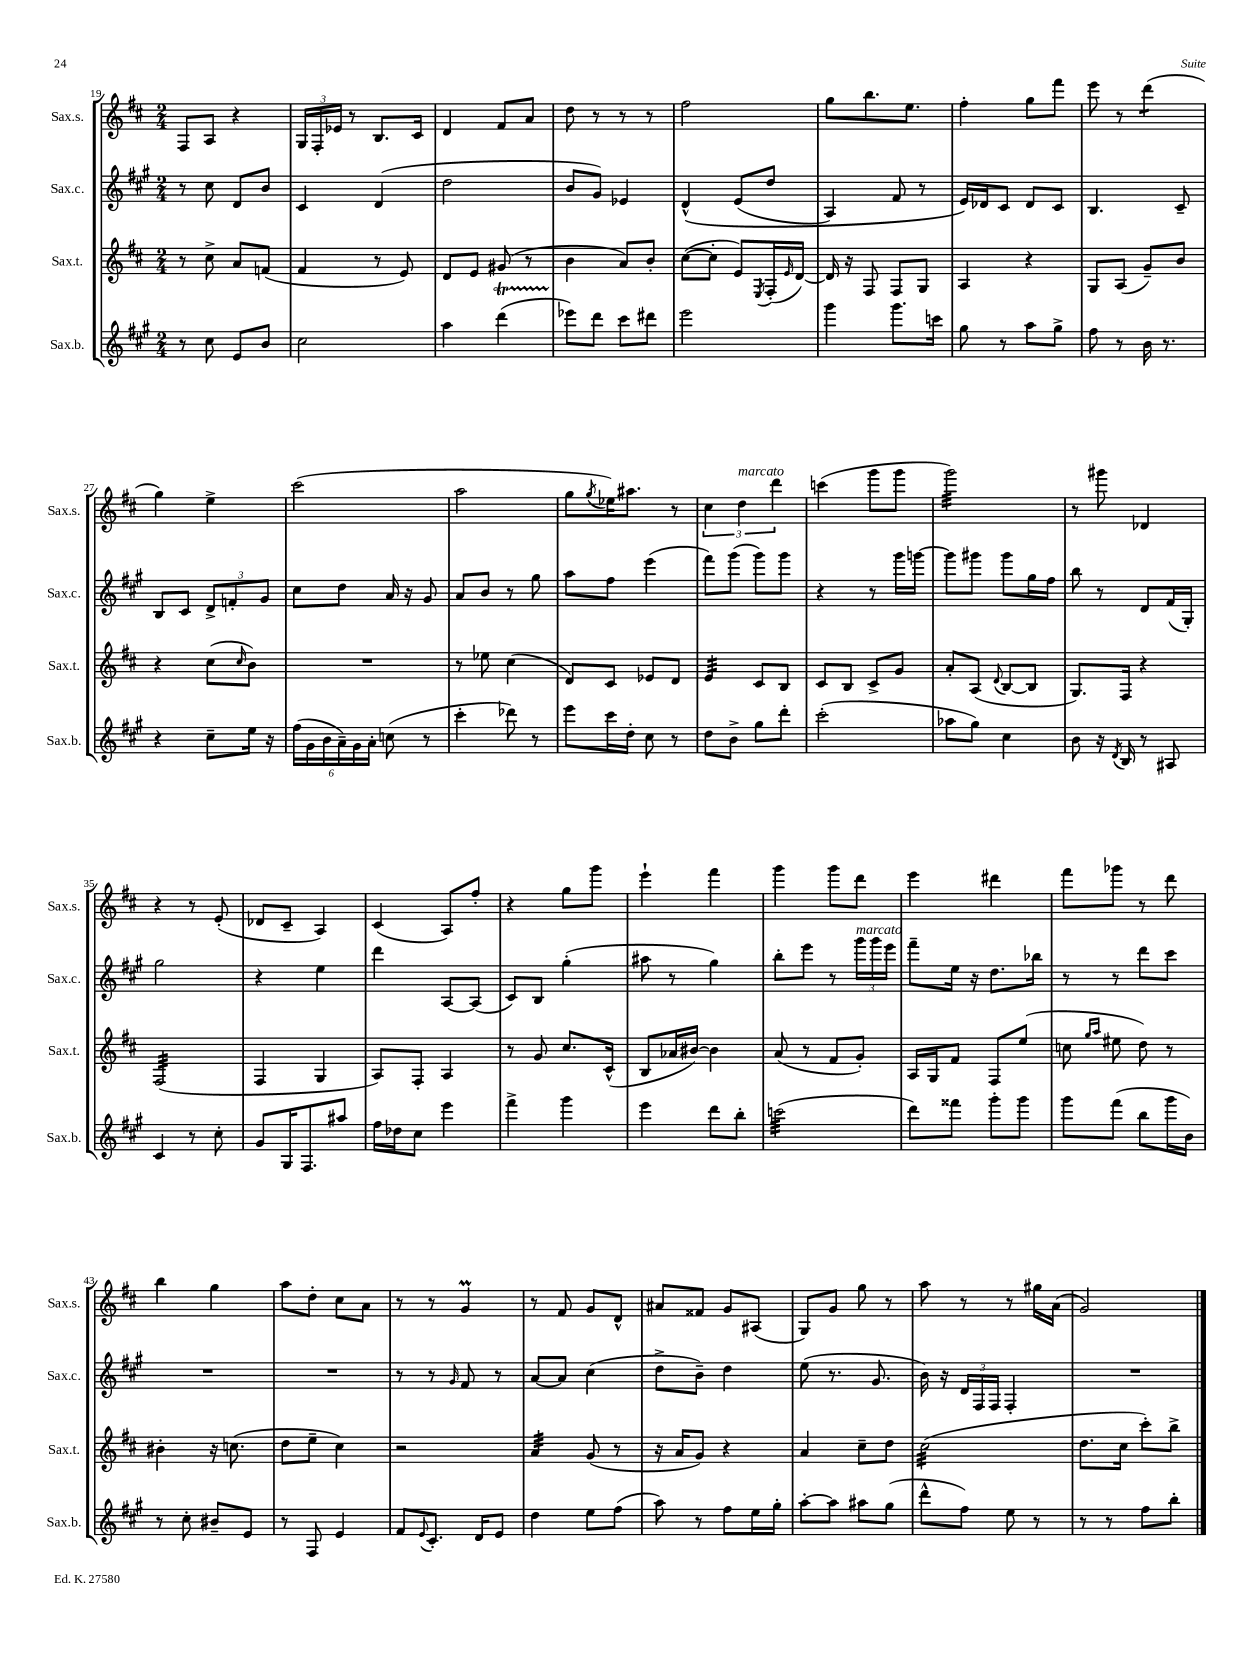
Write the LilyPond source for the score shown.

<<
\new StaffGroup <<
\new Staff = "s0" \with { instrumentName = "Sax.s." shortInstrumentName = "Sax.s." } {
    \clef treble \key d \major \numericTimeSignature \time 2/4
    fis8 a8 r4 |
    \tuplet 3/2 { g16 fis16-. ees'16 } r8 b8. cis'16 |
    d'4 fis'8 a'8 |
    d''8 r8 r8 r8 |
    fis''2 |
    g''8 b''8. e''8. |
    fis''4-. g''8 fis'''8 |
    e'''8 r8 d'''4:8( |
    g''4) e''4-> |
    cis'''2( |
    a''2 |
    g''8 \acciaccatura { g''8 } ees''16) ais''8. r8 |
    \tuplet 3/2 { cis''4 d''4^\markup { \italic "marcato" } d'''4 } |
    c'''4( g'''8 g'''8 |
    g'''2:32) |
    r8 gis'''8 des'4 |
    r4 r8 e'8-.( |
    des'8 cis'8-- a4) |
    cis'4( a8) fis''8-. |
    r4 g''8 g'''8 |
    e'''4-! fis'''4 |
    g'''4 g'''8 d'''8 |
    e'''4 dis'''4 |
    fis'''8 ges'''8 r8 d'''8 |
    b''4 g''4 |
    a''8 d''8-. cis''8 a'8 |
    r8 r8 g'4\prall |
    r8 fis'8 g'8 d'8-^ |
    ais'8 fisis'8 g'8 ais8( |
    g8) g'8 g''8 r8 |
    a''8 r8 r8 gis''16 a'16( |
    g'2) \bar "|." |
}
\new Staff = "s1" \with { instrumentName = "Sax.c." shortInstrumentName = "Sax.c." } {
    \clef treble \key a \major \numericTimeSignature \time 2/4
    r8 cis''8 d'8 b'8 |
    cis'4 d'4( |
    d''2 |
    b'8 gis'8) ees'4 |
    d'4-^\( e'8( d''8 |
    a4) fis'8 r8 |
    e'16\) des'16 cis'8 des'8 cis'8 |
    b4. cis'8-- |
    b8 cis'8 \tuplet 3/2 { d'8-> f'8-. gis'8 } |
    cis''8 d''8 a'16 r16 gis'8 |
    a'8 b'8 r8 gis''8 |
    a''8 fis''8 e'''4( |
    fis'''8) gis'''8( gis'''8) gis'''8 |
    r4 r8 gis'''16 g'''16~ |
    g'''8 gis'''8 gis'''8 gis''16 fis''16 |
    b''8 r8 d'8 fis'16( gis16-.) |
    gis''2 |
    r4 e''4 |
    d'''4 a8~ a8( |
    cis'8) b8 gis''4-.( |
    ais''8 r8 gis''4) |
    b''8-. e'''8 r8 \tuplet 3/2 { gis'''16^\markup { \italic "marcato" } gis'''16 e'''16 } |
    fis'''8-- e''16 r16 d''8. bes''16 |
    r8 r8 d'''8 cis'''8 |
    R2 |
    R2 |
    r8 r8 \grace { gis'16 } fis'8 r8 |
    a'8~ a'8 cis''4( |
    d''8-> b'8--) d''4 |
    e''8( r8. gis'8. |
    b'16) r16 \tuplet 3/2 { d'16 fis16 fis16 } fis4-. |
    R2 \bar "|." |
}
\new Staff = "s2" \with { instrumentName = "Sax.t." shortInstrumentName = "Sax.t." } {
    \clef treble \key d \major \numericTimeSignature \time 2/4
    r8 cis''8-> a'8 f'8( |
    fis'4 r8 e'8) |
    d'8 e'8 gis'8( r8 |
    b'4 a'8) b'8-. |
    cis''8~( cis''8-. e'8) \acciaccatura { e8 } fis16-.( \grace { e'16 } d'16~) |
    d'16 r16 fis8 fis8 g8 |
    a4 r4 |
    g8 a8( g'8--) b'8 |
    r4 cis''8( \grace { cis''16 } b'8) |
    R2 |
    r8 ees''8 cis''4( |
    d'8) cis'8 ees'8 d'8 |
    e'4:32 cis'8 b8 |
    cis'8 b8 cis'8-> g'8 |
    a'8-. a8( \appoggiatura { d'8 } b8~ b8 |
    g8.) fis16 r4 |
    fis2:32( |
    fis4 g4 |
    a8) fis8-. a4 |
    r8 g'8 cis''8. cis'16-^( |
    b8 aes'16 bis'16~) bis'4 |
    a'8( r8 fis'8 g'8-.) |
    a16 g16 fis'8 fis8 e''8( |
    c''8 \grace { g''16 a''16 } eis''8 d''8) r8 |
    bis'4-. r16 c''8.( |
    d''8 e''8-- cis''4) |
    r2 |
    a'4:32 g'8( r8 |
    r16 a'16 g'8) r4 |
    a'4 cis''8-- d''8 |
    cis''2:32( |
    d''8. cis''16 cis'''8-.) b''8-> \bar "|." |
}
\new Staff = "s3" \with { instrumentName = "Sax.b." shortInstrumentName = "Sax.b." } {
    \clef treble \key a \major \numericTimeSignature \time 2/4
    r8 cis''8 e'8 b'8 |
    cis''2 |
    a''4 d'''4\startTrillSpan( |
    ees'''8\stopTrillSpan) d'''8 cis'''8 dis'''8 |
    e'''2 |
    gis'''4 gis'''8. c'''16 |
    gis''8 r8 a''8 gis''8-> |
    fis''8 r8 b'16 r8. |
    r4 cis''8-- e''16 r16 |
    \tuplet 6/4 { fis''16( gis'16 b'16 a'16--) gis'16 a'16-. } c''8( r8 |
    cis'''4-. des'''8) r8 |
    e'''8 cis'''16 d''16-. cis''8 r8 |
    d''8 b'8-> gis''8 d'''8-. |
    cis'''2-.( |
    aes''8 gis''8) cis''4 |
    b'8 r16 \acciaccatura { d'8 } b16 r8 ais8 |
    cis'4 r8 cis''8-. |
    gis'8 gis16 fis8. ais''8 |
    fis''16 des''16 cis''8 e'''4 |
    fis'''4-> gis'''4 |
    e'''4 d'''8 b''8-. |
    c'''2:32( |
    d'''8) fisis'''8 gis'''8-. gis'''8 |
    gis'''8 fis'''8( b''8 gis'''16 b'16) |
    r8 cis''8-. bis'8-- e'8 |
    r8 fis8 e'4 |
    fis'8 \appoggiatura { e'8 } cis'8.-. d'16 e'8 |
    d''4 e''8 fis''8( |
    a''8) r8 fis''8 e''16 gis''16-. |
    a''8~-. a''8 ais''8 gis''8( |
    d'''8-^ fis''8) e''8 r8 |
    r8 r8 fis''8 b''8-. \bar "|." |
}
>>
>>
\layout { \context { \Score currentBarNumber = #19 } }
